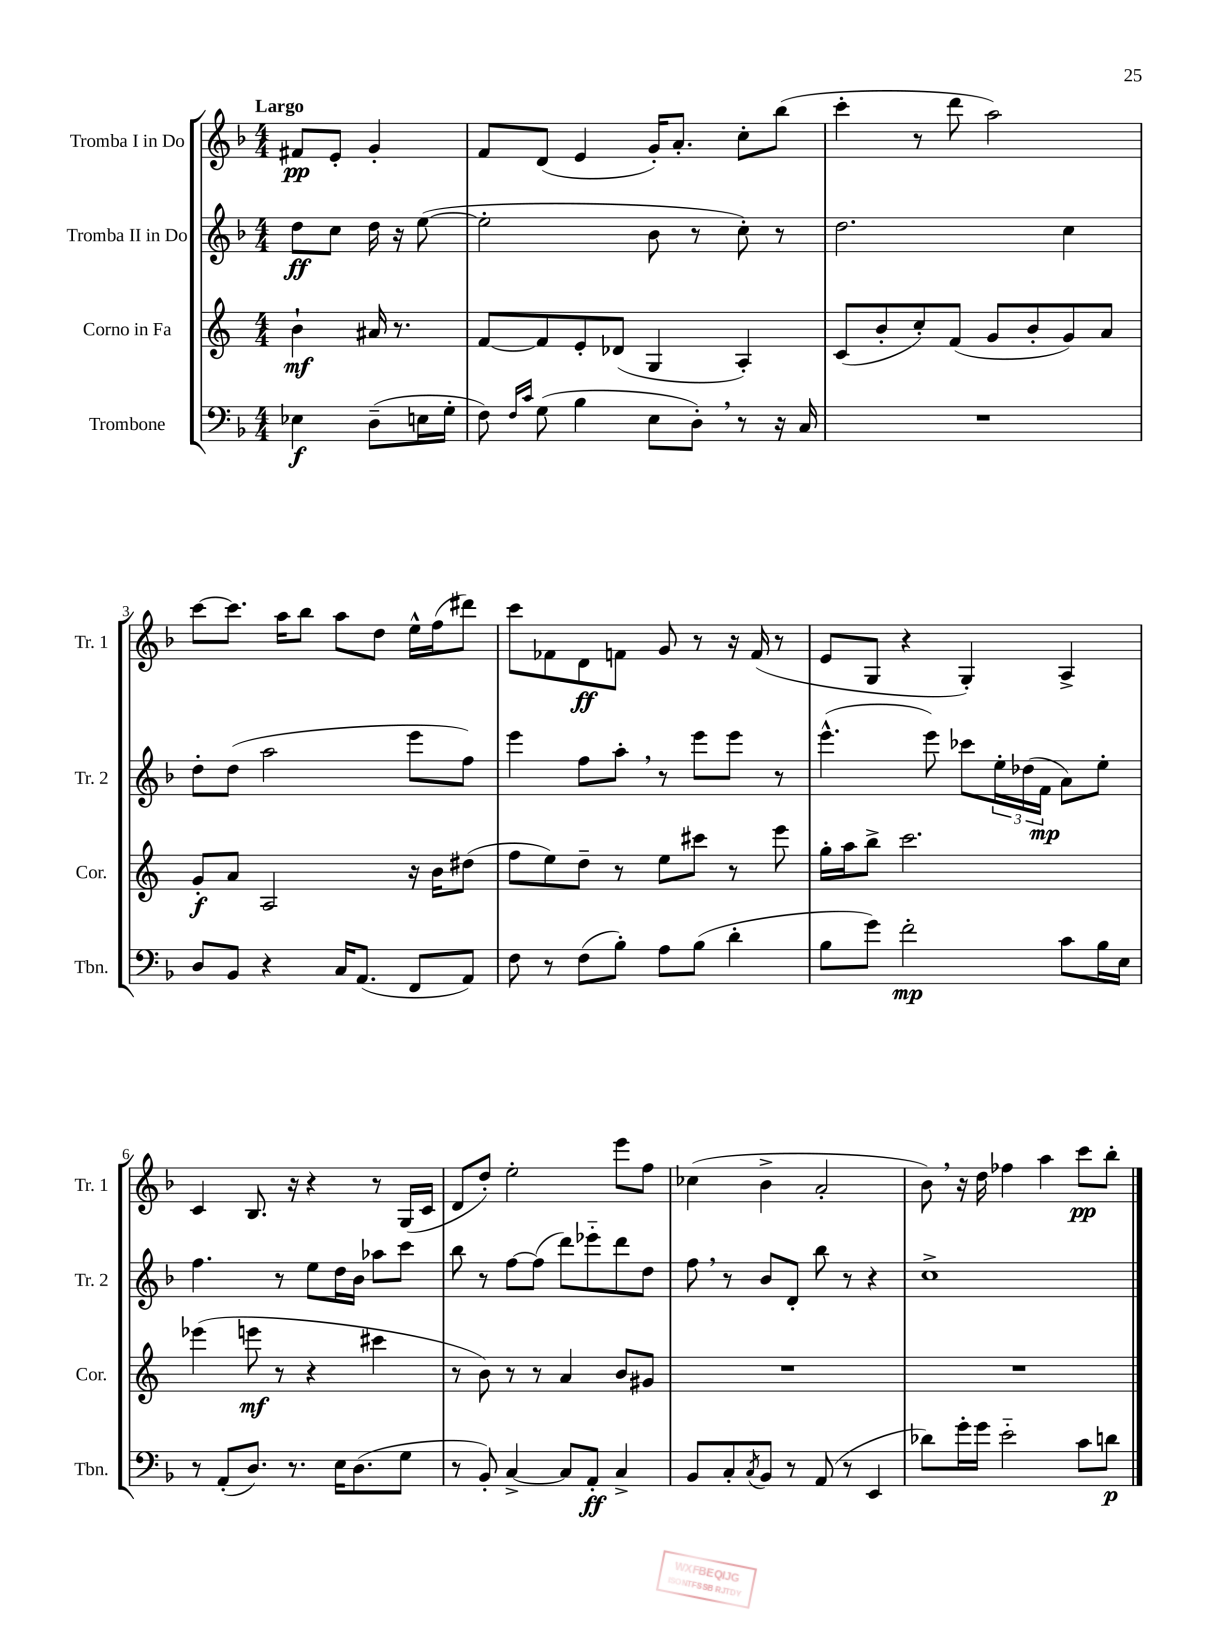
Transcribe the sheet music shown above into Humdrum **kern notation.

**kern	**dynam	**kern	**dynam	**kern	**dynam	**kern	**dynam
*part4	*part4	*part3	*part3	*part2	*part2	*part1	*part1
*staff4	*staff4	*staff3	*staff3	*staff2	*staff2	*staff1	*staff1
*I"Trombone	*	*I"Corno in Fa	*	*I"Tromba II in Do	*	*I"Tromba I in Do	*
*I'Tbn.	*	*I'Cor.	*	*I'Tr. 2	*	*I'Tr. 1	*
*clefF4	*	*clefG2	*	*clefG2	*	*clefG2	*
*k[b-]	*	*k[]	*	*k[b-]	*	*k[b-]	*
*M4/4	*	*M4/4	*	*M4/4	*	*M4/4	*
=	=	=	=	=	=	=	=
!	!	!	!	!	!	!LO:TX:a:B:t=Largo	!
4E-X\	f	4b`\	mf	8dd\L	ff	8f#X/L	pp
.	.	.	.	8cc\J	.	8e'/J	.
(8D~\L	.	16a#X/	.	16dd\	.	4g'/	.
.	.	8.r	.	16r	.	.	.
16En\L	.	.	.	([8ee\	.	.	.
16G'\JJ	.	.	.	.	.	.	.
=1	=1	=1	=1	=1	=1	=1	=1
8F\)	.	[8f/L	.	2ee'\]	.	8f/L	.
16qqF/LL	.	.	.	.	.	.	.
16qqc/JJ	.	.	.	.	.	.	.
(8G\	.	8f/]	.	.	.	(8d/J	.
4B-\	.	8e'/	.	.	.	4e/	.
.	.	(8d-X/J	.	.	.	.	.
8E\L	.	4G/	.	8b-\	.	16g'/KL)	.
.	.	.	.	.	.	8.a'/J	.
8D',\J)	.	.	.	8r	.	.	.
8r	.	4A'/)	.	8cc'\)	.	8cc'\L	.
16r	.	.	.	8r	.	(8bb-\J	.
16C/	.	.	.	.	.	.	.
=2	=2	=2	=2	=2	=2	=2	=2
1r	.	(8c/L	.	2.dd\	.	4ccc'\	.
.	.	8b'/	.	.	.	.	.
.	.	8cc'/)	.	.	.	8r	.
.	.	(8f/J	.	.	.	8ddd\	.
.	.	8g/L	.	.	.	2aa\)	.
.	.	8b'/	.	.	.	.	.
.	.	8g/)	.	4cc\	.	.	.
.	.	8a/J	.	.	.	.	.
!!LO:LB:g=z
=3	=3	=3	=3	=3	=3	=3	=3
8D/L	.	8g'/L	f	8dd'\L	.	[8ccc\L	.
8BB-/J	.	8a/J	.	(8dd\J	.	8.ccc\J]	.
4r	.	2A/	.	2aa\	.	.	.
.	.	.	.	.	.	16aa\KL	.
.	.	.	.	.	.	8bb-\J	.
16C/KL	.	.	.	.	.	8aa\L	.
(8.AA/J	.	.	.	.	.	.	.
.	.	.	.	.	.	8dd\J	.
8FF/L	.	16r	.	8eee\L	.	16ee^^\LL	.
.	.	16b\KL	.	.	.	(16ff\J	.
8AA/J)	.	(8dd#X\J	.	8ff\J)	.	8ddd#X\J)	.
=4	=4	=4	=4	=4	=4	=4	=4
8F\	.	8ff\L	.	4eee\	.	8ccc\L	.
8r	.	8ee\)	.	.	.	8f-X\	.
(8F\L	.	8dd~\J	.	8ff\L	.	8d\	ff
8B-'\J)	.	8r	.	8aa',\J	.	8fn\J	.
8A\L	.	8ee\L	.	8r	.	8g/	.
(8B-\J	.	8ccc#X\J	.	8eee\L	.	8r	.
4d'\	.	8r	.	8eee\J	.	16r	.
.	.	.	.	.	.	(16f/	.
.	.	8eee\	.	8r	.	8r	.
=5	=5	=5	=5	=5	=5	=5	=5
8B-\L	.	16gg'\LL	.	(4.eee^^\	.	8e/L	.
.	.	16aa\J	.	.	.	.	.
8g\J)	.	8bb^\J	.	.	.	8G/J	.
2f'\	mp	2.ccc\	.	.	.	4r	.
.	.	.	.	8eee\)	.	.	.
.	.	.	.	8ccc-X\L	.	4G'/)	.
.	.	.	.	24ee'\L	.	.	.
.	.	.	.	(24dd-X\	.	.	.
.	.	.	.	24f\JJ	mp	.	.
8c\L	.	.	.	8a\L)	.	4A^/	.
16B-\L	.	.	.	8ee'\J	.	.	.
16E\JJ	.	.	.	.	.	.	.
!!LO:LB:g=z
=6	=6	=6	=6	=6	=6	=6	=6
8r	.	(4eee-X\	.	4.ff\	.	4c/	.
(8AA'/L	.	.	.	.	.	.	.
8.D/J)	.	8eeen\	mf	.	.	8.B-/	.
.	.	8r	.	8r	.	.	.
8.r	.	.	.	.	.	16r	.
.	.	4r	.	8ee\L	.	4r	.
16E\KL	.	.	.	16dd\L	.	.	.
(8.D\	.	.	.	16b-\JJ	.	.	.
.	.	4ccc#X\	.	8aa-X\L	.	8r	.
8G\J	.	.	.	8ccc\J	.	(16G/LL	.
.	.	.	.	.	.	16c/JJ	.
=7	=7	=7	=7	=7	=7	=7	=7
8r	.	8r	.	8bb-\	.	8d/L	.
8BB-'/)	.	8b\)	.	8r	.	8dd'/J)	.
[4C^/	.	8r	.	[8ff\L	.	2ee'\	.
.	.	8r	.	(8ff\J]	.	.	.
8C/L]	.	4a/	.	8ddd\L)	.	.	.
8AA'/J	ff	.	.	8eee-X\	.	.	.
4C^/	.	8b/L	.	8ddd\	.	8eee\L	.
.	.	8g#X/J	.	8dd\J	.	8ff\J	.
=8	=8	=8	=8	=8	=8	=8	=8
8BB-/L	.	1r	.	8ff,\	.	(4cc-X\	.
8C'/	.	.	.	8r	.	.	.
8qC/	.	.	.	.	.	.	.
8BB-/J	.	.	.	8b-/L	.	4b-^\	.
8r	.	.	.	8d'/J	.	.	.
(8AA/	.	.	.	8bb-\	.	2a'/	.
8r	.	.	.	8r	.	.	.
4EE/	.	.	.	4r	.	.	.
=9	=9	=9	=9	=9	=9	=9	=9
8d-X\L)	.	1r	.	1cc^	.	8b-,\)	.
16g'\L	.	.	.	.	.	16r	.
16g\JJ	.	.	.	.	.	16dd\	.
2e\	.	.	.	.	.	4ff-X\	.
.	.	.	.	.	.	4aa\	.
8c\L	.	.	.	.	.	8ccc\L	pp
8dn\J	p	.	.	.	.	8bb-'\J	.
==	==	==	==	==	==	==	==
*-	*-	*-	*-	*-	*-	*-	*-
